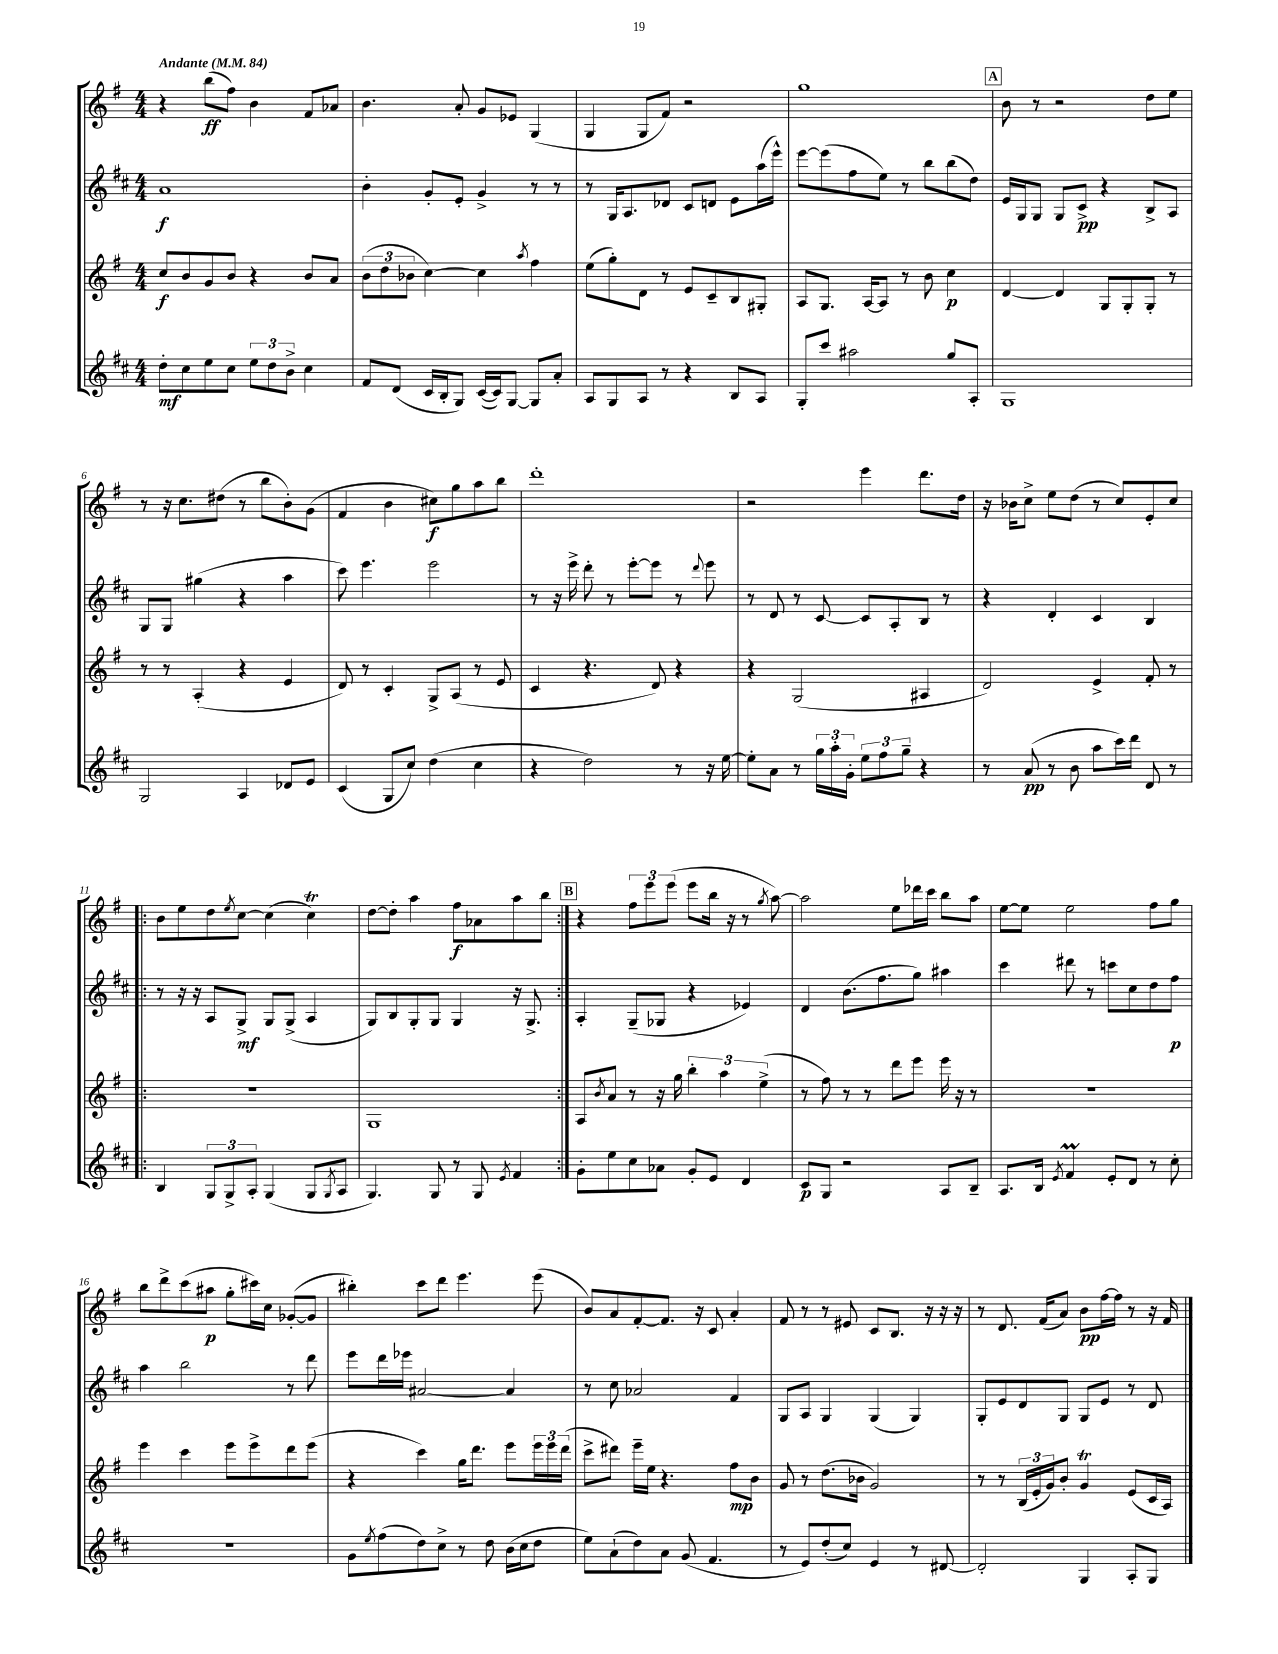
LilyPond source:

<<
\new StaffGroup <<
\new Staff = "s0" {
    \clef treble \key g \major \numericTimeSignature \time 4/4 \tempo "Andante" 4 = 84
    r4 b''8\ff( fis''8) b'4 fis'8 aes'8 |
    b'4. a'8-. g'8 ees'8 g4( |
    g4 g8 fis'8) r2 |
    g''1 |
    \mark \markup { \box "A" } b'8 r8 r2 d''8 e''8 |
    r8 r16 c''8. dis''8( r8 b''8 b'8-.) g'8( |
    fis'4 b'4 cis''8\f) g''8 a''8 b''8 |
    d'''1-. |
    r2 e'''4 d'''8. d''16 |
    r16 bes'16 c''8-> e''8 d''8( r8 c''8) e'8-. c''8 |
    \repeat volta 2 { b'8 e''8 d''8 \acciaccatura { e''8 } c''8~ c''4( c''4\trill) |
    d''8~ d''8-. a''4 fis''8\f aes'8 a''8 b''8 | }
    \mark \markup { \box "B" } r4 \tuplet 3/2 { fis''8 e'''8 e'''8( } e'''8 b''16 r16 r8 \acciaccatura { g''8 } a''8~) |
    a''2 e''8 des'''16 c'''16 b''8 a''8 |
    e''8~ e''8 e''2 fis''8 g''8 |
    b''8 d'''8-> c'''8( ais''8\p g''8-. cis'''16) c''16 ges'8~-.( ges'8 |
    bis''4-.) c'''8 d'''8 e'''4. e'''8( |
    b'8) a'8 fis'8~-. fis'8. r16 c'8 a'4-. |
    fis'8 r8 r8 eis'8 c'8 b8. r16 r16 r16 |
    r8 d'8. fis'16( a'8) b'8\pp fis''16~ fis''16 r8 r16 fis'16 \bar "|." |
}
\new Staff = "s1" {
    \clef treble \key d \major \numericTimeSignature \time 4/4
    a'1\f |
    b'4-. g'8-. e'8-. g'4-> r8 r8 |
    r8 g16 a8. des'8 cis'8 d'8 e'8 a''16( e'''16-^) |
    e'''8~ e'''8( fis''8 e''8) r8 b''8 b''8( d''8) |
    \mark \markup { \box "A" } e'16 g16 g8 g8 cis'8->\pp r4 b8-> a8 |
    g8 g8 gis''4( r4 a''4 |
    cis'''8) e'''4. e'''2 |
    r8 r16 e'''16-> d'''8-. r8 e'''8~-. e'''8 r8 \appoggiatura { d'''8 } e'''8 |
    r8 d'8 r8 cis'8~ cis'8 a8-. b8 r8 |
    r4 d'4-. cis'4 b4 |
    \repeat volta 2 { r8 r16 r16 a8 g8->\mf g8 g8->( a4 |
    g8) b8 g8-. g8 g4 r16 g8.-> | }
    \mark \markup { \box "B" } a4-. g8--( ges8 r4 ees'4) |
    d'4 b'8.( fis''8. g''8) ais''4 |
    cis'''4 dis'''8 r8 c'''8 cis''8 d''8 fis''8\p |
    a''4 b''2 r8 d'''8 |
    e'''8 d'''16 ees'''16 ais'2~ ais'4 |
    r8 cis''8 aes'2 fis'4 |
    g8 a8 g4 g4( g4) |
    g8-. e'8 d'8 g8 g8 e'8 r8 d'8 \bar "|." |
}
\new Staff = "s2" {
    \clef treble \key g \major \numericTimeSignature \time 4/4
    c''8\f b'8 g'8 b'8 r4 b'8 a'8 |
    \tuplet 3/2 { b'8( d''8 bes'8 } c''4~) c''4 \acciaccatura { a''8 } fis''4 |
    e''8( g''8-.) d'8 r8 e'8 c'8-- b8 gis8-. |
    a8 g8. a16~ a8 r8 b'8 c''4\p |
    \mark \markup { \box "A" } d'4~ d'4 g8 g8-. g8-. r8 |
    r8 r8 a4-.( r4 e'4 |
    d'8) r8 c'4-. g8-> a8( r8 e'8 |
    c'4 r4. d'8) r4 |
    r4 g2( ais4 |
    d'2) e'4-> fis'8-. r8 |
    \repeat volta 2 { r1 |
    g1 | }
    \mark \markup { \box "B" } a8 \acciaccatura { b'8 } a'8 r8 r16 g''16 \tuplet 3/2 { b''4-. a''4 e''4->( } |
    r8 fis''8) r8 r8 d'''8 e'''8 e'''16 r16 r8 |
    r1 |
    e'''4 c'''4 e'''8 e'''8-> d'''8 e'''8( |
    r4 c'''4) g''16 d'''8. e'''8 \tuplet 3/2 { e'''16 e'''16 d'''16( } |
    c'''8-> dis'''8) e'''16-- e''16 r4. fis''8\mp b'8 |
    g'8 r8 d''8.( bes'16 g'2) |
    r8 r8 \tuplet 3/2 { b16( e'16-. g'16) } b'8-. g'4\trill e'8( c'16 a16) \bar "|." |
}
\new Staff = "s3" {
    \clef treble \key d \major \numericTimeSignature \time 4/4
    d''8-.\mf cis''8 e''8 cis''8 \tuplet 3/2 { e''8 d''8 b'8-> } cis''4 |
    fis'8 d'8( cis'16 b16-. g8) cis'16~( cis'16) g8~ g8 a'8-. |
    a8 g8 a8 r8 r4 b8 a8 |
    g8-. cis'''8 ais''2 g''8 a8-. |
    \mark \markup { \box "A" } g1 |
    g2 a4 des'8 e'8 |
    cis'4( g8 cis''8) d''4( cis''4 |
    r4 d''2) r8 r16 e''16~ |
    e''8-. a'8 r8 \tuplet 3/2 { g''16 a''16-. g'16-. } \tuplet 3/2 { e''8 fis''8 g''8-- } r4 |
    r8 a'8\pp( r8 b'8 a''8 cis'''16) d'''16 d'8 r8 |
    \repeat volta 2 { b4 \tuplet 3/2 { g8 g8-> a8-. } g4( g8 \acciaccatura { g8 } a8 |
    g4.) g8 r8 g8 \acciaccatura { e'8 } fis'4 | }
    \mark \markup { \box "B" } g'8-. e''8 cis''8 aes'8 g'8-. e'8 d'4 |
    cis'8\p g8 r2 a8 b8-- |
    a8. b16 \acciaccatura { e'8 } fis'4\prall e'8-. d'8 r8 cis''8-. |
    R1 |
    g'8 \acciaccatura { e''8 } fis''8( d''8) cis''8-> r8 d''8 b'16( cis''16 d''8 |
    e''8) a'8-!( d''8) a'8 g'8( fis'4. |
    r8 e'8) d''8-.( cis''8) e'4 r8 dis'8~ |
    dis'2-. g4 a8-. g8 \bar "|." |
}
>>
>>
